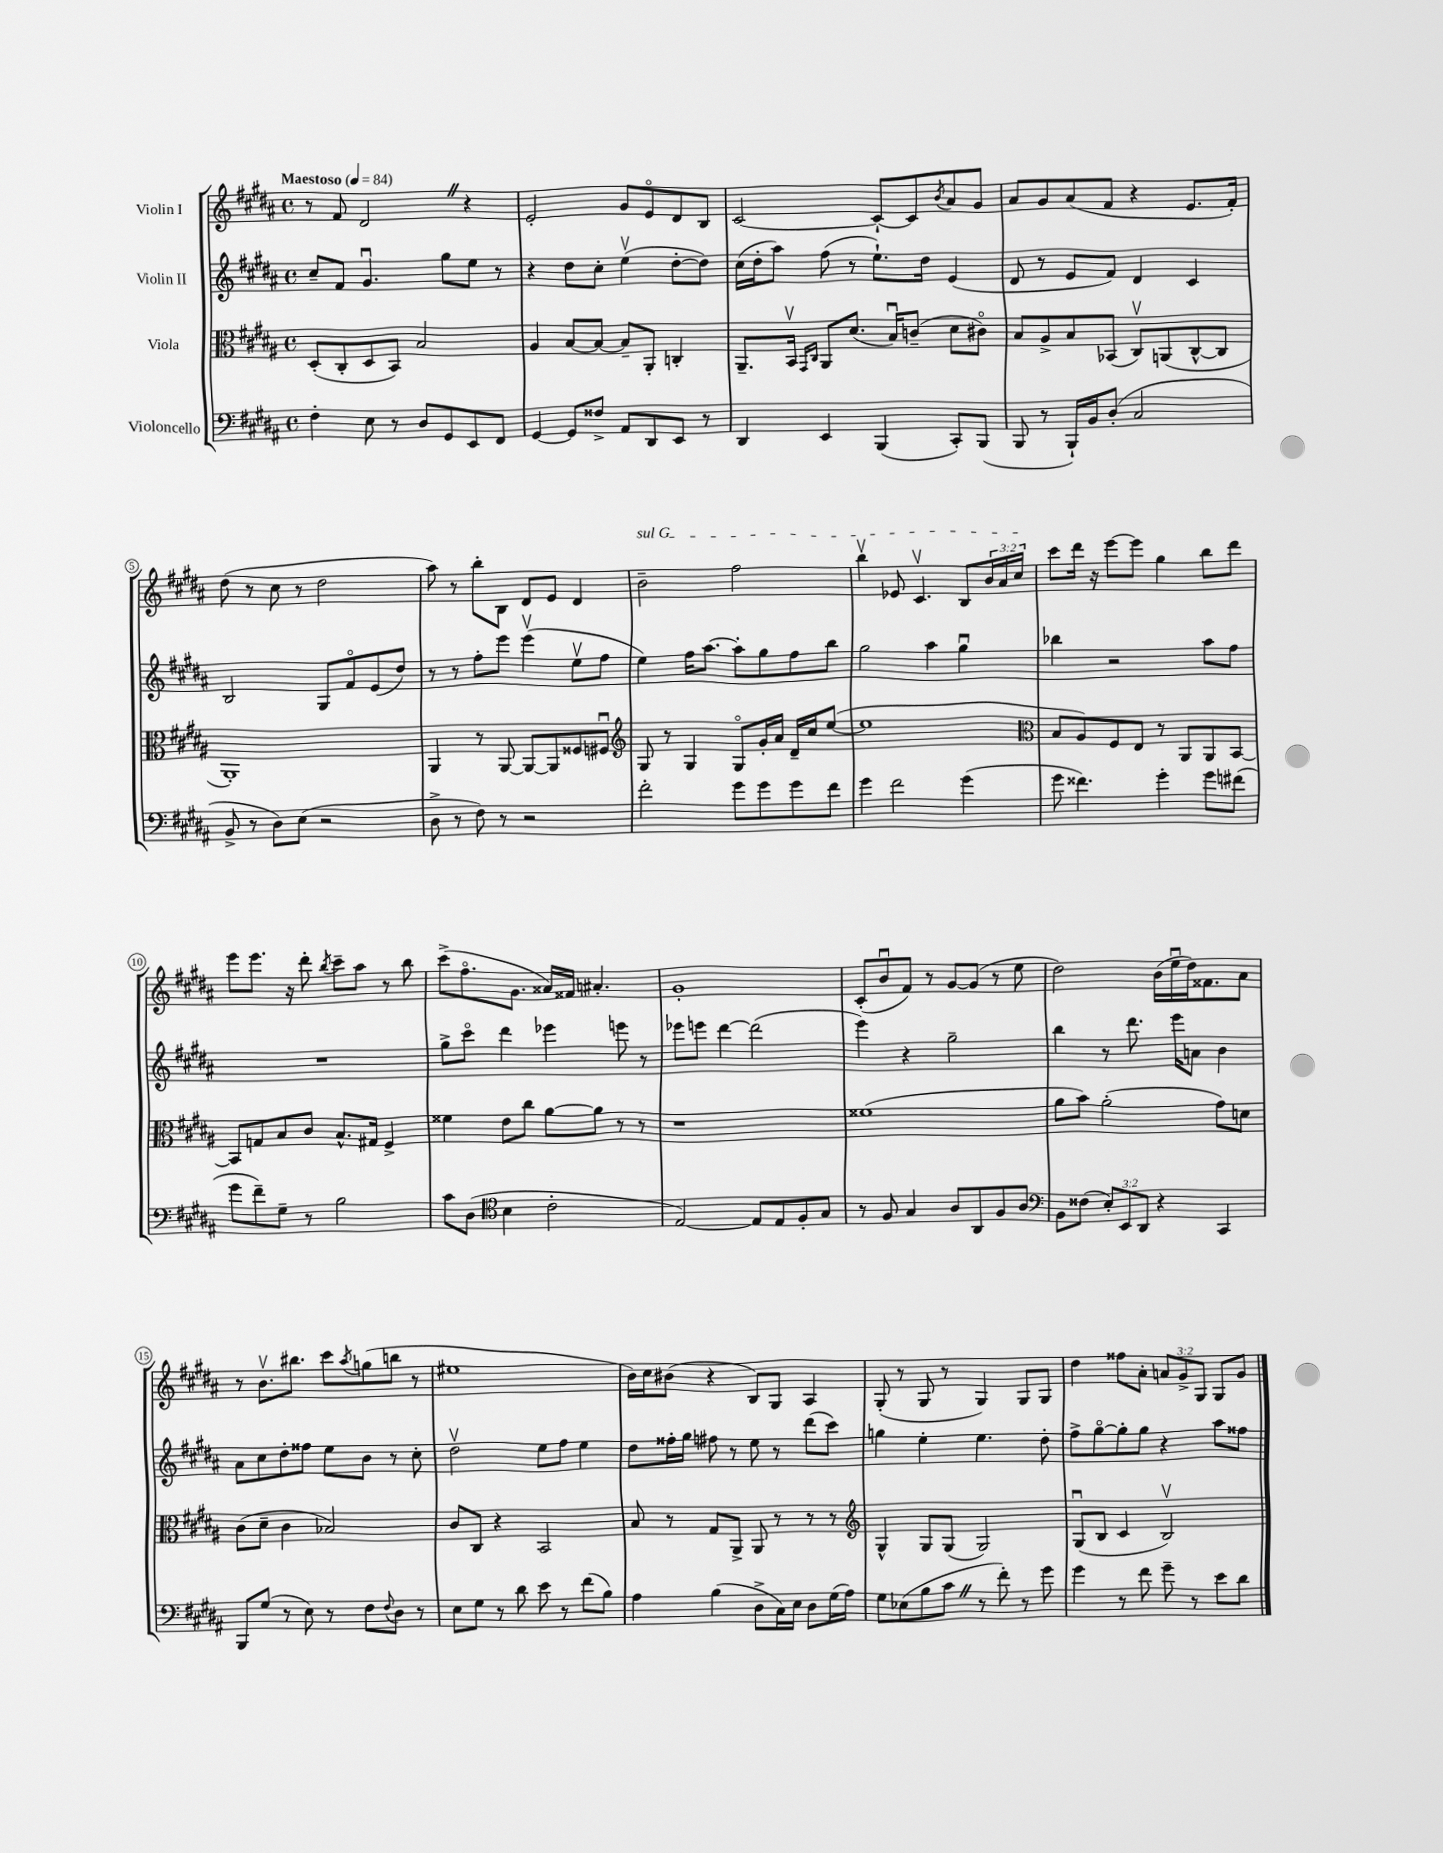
<<
\new StaffGroup <<
\new Staff = "s0" \with { instrumentName = "Violin I" } {
    \clef treble \key b \major \defaultTimeSignature \time 4/4 \override Staff.TupletNumber.text = #tuplet-number::calc-fraction-text \tempo "Maestoso" 4 = 84
    r8 fis'8 dis'2 \once \override BreathingSign.text = \markup { \musicglyph "scripts.caesura.straight" } \breathe r4 |
    e'2-. gis'8 e'8\flageolet dis'8 b8 |
    cis'2~ cis'8~-! cis'8 \acciaccatura { b'8 } ais'8 gis'8 |
    ais'8 gis'8 ais'8( fis'8 r4 e'8. fis'16-.) |
    dis''8( r8 cis''8 r8 dis''2 |
    ais''8) r8 b''8-. b8 dis'8 e'8 dis'4 |
    \once \override TextSpanner.bound-details.left.text = \markup { \italic "sul G" } b'2--\startTextSpan fis''2 |
    b''4\upbow ees'8 cis'4.\upbow b8 \tuplet 3/2 { b'16 ais'16 cis''16\stopTextSpan } |
    cis'''8 dis'''16 r16 e'''8~ e'''8 gis''4 b''8 dis'''8 |
    e'''8 e'''8. r16 dis'''8-. \acciaccatura { b''8 } cis'''8-- ais''8 r8 b''8 |
    cis'''8->( fis''8.\flageolet gis'8. aisis'16) fisis'16 ais'4.-. |
    gis'1-. |
    cis'8-.( b'8\downbow fis'8) r8 gis'8~ gis'8( r8 e''8 |
    dis''2) b'16( e''16\downbow dis''16) fisis'8. ais'8 |
    r8 b'8.\upbow bis''8. cis'''8 \acciaccatura { ais''8 } g''8( b''8 r8 |
    eis''1 |
    b'16) cis''16 bis'8( r4 b8) gis8 ais4 |
    gis8-.( r8 gis8 r8 gis4) gis8 gis8 |
    dis''4 fisis''8 ais'8-. \tuplet 3/2 { a'8 gis'8-> gis8 } gis8 gis'8 \bar "|." |
}
\new Staff = "s1" \with { instrumentName = "Violin II" } {
    \clef treble \key b \major \defaultTimeSignature \time 4/4
    cis''8-- fis'8 gis'4.\downbow gis''8 e''8 r8 |
    r4 dis''8 cis''8-. e''4\upbow( dis''8~-. dis''8) |
    cis''16( dis''16-. ais''8) fis''8( r8 e''8.-!) dis''16 e'4( |
    dis'8 r8 e'8 fis'8) dis'4 cis'4 |
    b2 gis8 fis'8\flageolet e'8( dis''8) |
    r8 r8 fis''8-. e'''8 e'''4\upbow( e''8\upbow fis''8 |
    e''4) fis''16 ais''8.~ ais''8-. gis''8 fis''8 b''8 |
    gis''2 ais''4 gis''4\downbow |
    bes''4 r2 ais''8 fis''8 |
    R1 |
    gis''8-> cis'''8\flageolet dis'''4 ees'''4 e'''8 r8 |
    ees'''8 e'''8 dis'''4~ dis'''2( |
    e'''4) r4 gis''2-- |
    b''4 r8 dis'''8. e'''16 a'8 b'4 |
    ais'8 cis''8 dis''8-. fisis''8 e''8 b'8 r8 cis''8-. |
    dis''2\upbow e''8 fis''8 e''4 |
    dis''8 fisis''16-. gis''16 fis''8 r8 e''8 r8 dis'''8( cis'''8) |
    g''4 e''4-. e''4. dis''8-. |
    fis''8-> gis''8~\flageolet gis''8-. gis''8 r4 ais''8 fisis''8 \bar "|." |
}
\new Staff = "s2" \with { instrumentName = "Viola" } {
    \clef alto \key b \major \defaultTimeSignature \time 4/4
    dis8-.( cis8-. dis8 b,8) b2 |
    ais4 b8~ b8~ b8-- ais,8-. c4-. |
    ais,8.-- b,16\upbow \grace { gis,16 cis16 } ais,8 dis'8.( b16\downbow) c'8--( dis'8 cis'8\flageolet) |
    b8 ais8-> b8 bes,8( cis8\upbow) a,8( cis8~-^ cis8 |
    ais,1-.) |
    ais,4 r8 ais,8~ ais,8~ ais,8 fisis8 fis8\downbow |
    \clef treble gis8 r8 gis4 gis8\flageolet gis'16-. ais'16 dis'16-- cis''16 e''8~( |
    e''1 |
    \clef alto b8 ais8) fis8 e8 r8 ais,8 ais,8 b,8~ |
    b,8 g8 b8 cis'8 b8.-^ gis16 fis4-> |
    fisis'4 e'8 cis''8 ais'8~ ais'8 r8 r8 |
    r1 |
    fisis'1( |
    ais'8 b'8) ais'2-.( gis'8) d'8 |
    cis'8( dis'8-- cis'4 bes2) |
    cis'8 cis8 r4 b,2 |
    b8 r8 gis8 ais,8-> ais,8 r8 r8 r8 |
    \clef treble gis4-^ gis8 gis8( gis2) |
    gis8\downbow( b8 cis'4 b2\upbow) \bar "|." |
}
\new Staff = "s3" \with { instrumentName = "Violoncello" } {
    \clef bass \key b \major \defaultTimeSignature \time 4/4 \override Staff.TupletNumber.text = #tuplet-number::calc-fraction-text
    fis4-. e8 r8 dis8 gis,8 e,8 fis,8 |
    gis,4~ gis,8 fisis8-> ais,8 dis,8 e,8 r8 |
    dis,4 e,4 b,,4( cis,8-.) b,,8( |
    b,,8 r8 b,,16-!) b,16 dis8-.( cis2 |
    b,8-> r8 dis8) e8( r2 |
    dis8-> r8 fis8) r8 r2 |
    fis'2-. gis'8 gis'8 gis'8 fis'8 |
    gis'4 fis'2 gis'4( |
    gis'8 fisis'4.) gis'4-. gis'8 fis'8( |
    gis'8 fis'8--) gis8-- r8 b2 |
    cis'8 dis8( \clef tenor b4 cis'2-. |
    e2~) e8 e8 fis8-. gis8 |
    r8 fis8 gis4 ais8 ais,8 fis8 ais8 |
    \clef bass b,8 fisis8( \tuplet 3/2 { e8-.) e,8 dis,8 } r4 cis,4 |
    b,,8 gis8( r8 e8) r8 fis8 \appoggiatura { fis8 } dis8 r8 |
    e8 gis8 r8 dis'8 e'8 r8 fis'8( b8) |
    ais4 b4( dis8-> cis16) e16 dis8 gis16( ais16) |
    gis8 ees8( b8 cis'8 \once \override BreathingSign.text = \markup { \musicglyph "scripts.caesura.straight" } \breathe r8 fis'8-.) r8 gis'8 |
    gis'4 r8 fis'8 gis'8-- r8 e'8 dis'8 \bar "|." |
}
>>
>>
\layout { \context { \Score \override BarNumber.stencil = #(make-stencil-circler 0.1 0.3 ly:text-interface::print) } }
